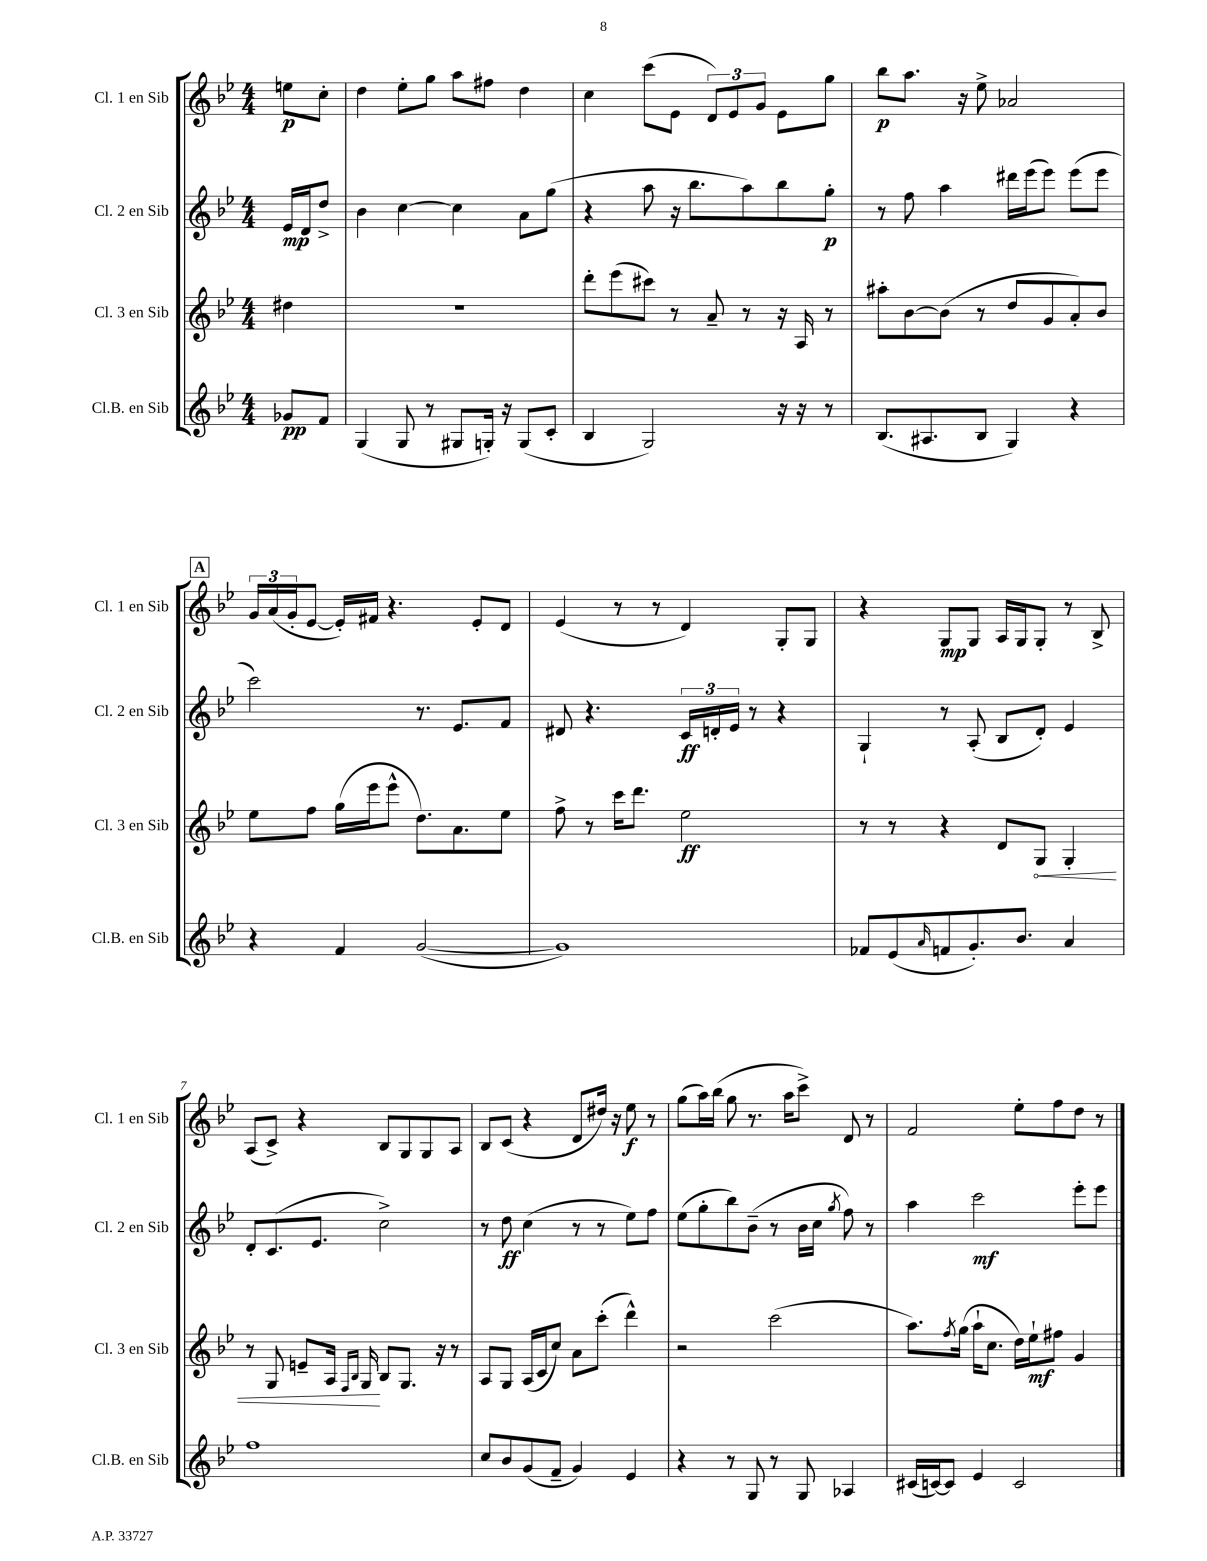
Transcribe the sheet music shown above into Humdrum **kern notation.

**kern	**kern	**kern	**kern
*staff4	*staff3	*staff2	*staff1
*clefG2	*clefG2	*clefG2	*clefG2
*k[b-e-]	*k[b-e-]	*k[b-e-]	*k[b-e-]
*M4/4	*M4/4	*M4/4	*M4/4
8g-	4dd#	16e-	8ee
.	.	16d	.
8f	.	8dd^	8cc'
=	=	=	=
(4G	1r	4b-	4dd
8G	.	[4cc	8ee-'
8r	.	.	8gg
8G#	.	4cc]	8aa
16G')	.	.	8ff#
16r	.	.	.
(8G	.	8a	4dd
8c'	.	(8gg	.
=	=	=	=
4B-	8ddd'	4r	4cc
.	(8eee-	.	.
2G)	8ccc#)	8aa	(8ccc
.	8r	16r	8e-
.	.	8.bb-	.
.	8a~	.	12d)
.	.	.	12e-
.	8r	8aa)	.
.	.	.	12g
16r	16r	8bb-	8e-
16r	16A	.	.
8r	8r	8gg'	8gg
=	=	=	=
(8.B-	8aa#'	8r	8bb-
.	[8b-	8ff	8.aa
8.A#	.	.	.
.	(8b-]	4aa	.
.	.	.	16r
8B-	8r	.	8ee-^
4G)	8dd	16ddd#	2a-
.	.	(16eee-	.
.	8g	8eee-)	.
4r	8a')	(8eee-	.
.	8b-	8eee-	.
=	=	=	=
4r	8ee-	2ccc)	24g
.	.	.	(24a
.	.	.	24g'
.	8ff	.	[8e-
4f	(16gg	.	16e-'])
.	16eee-	.	16f#
.	8eee-^^	.	4.r
([2g	8.dd)	8.r	.
.	8.a	8.e-	.
.	.	.	8e-'
.	8ee-	8f	8d
=	=	=	=
1g])	8ff^	8d#	(4e-
.	8r	4.r	.
.	16ccc	.	8r
.	8.ddd	.	.
.	.	.	8r
.	2ee-	24c	4d)
.	.	24d'	.
.	.	24e-	.
.	.	8r	.
.	.	4r	8G'
.	.	.	8G
=	=	=	=
8f-	8r	4G`	4r
(8e-	8r	.	.
16qqa	.	.	.
8f	4r	8r	8G
8.g')	.	(8A'	8G
.	8d	8B-	16A
8.b-	.	.	16G
.	8G	8d')	8G'
4a	4G'	4e-	8r
.	.	.	8B-^
=	=	=	=
1ff	8r	8d'	(8A
.	8G	(8.c	8c^)
.	8e~	.	4r
.	.	8.e-	.
.	16A	.	.
.	16qqF	.	.
.	16qqB-	.	.
.	16G	.	.
.	8B-	2cc^)	8B-
.	8.G	.	8G
.	.	.	8G
.	16r	.	.
.	8r	.	8A
=	=	=	=
8cc	8A	8r	8B-
8b-	8G	8dd	(8c
(8g	(16A	(4cc	4r
.	16c	.	.
8f~	8cc)	.	.
4g)	8a	8r	8d
.	(8ccc'	8r	16dd#)
.	.	.	16r
4e-	4ddd^^)	8ee-)	8ee-
.	.	8ff	8r
=	=	=	=
4r	2r	(8ee-	(8gg
.	.	8gg'	16aa)
.	.	.	(16bb-
8r	.	8bb-)	8gg
8G	.	(8b-~	8.r
8r	(2ccc	8r	.
.	.	.	16aa
8G	.	16b-	8ccc^)
.	.	16cc	.
.	.	8qgg	.
4A-	.	8ff)	8d
.	.	8r	8r
=	=	=	=
(16c#	8.aa)	4aa	2f
[16c)	.	.	.
8c]	.	.	.
.	8qff	.	.
.	(16gg	.	.
4e-	16aa`	2ccc	.
.	8.cc	.	.
2c	16dd)	.	8ee-'
.	16ee-`	.	.
.	8ff#	.	8ff
.	4g	8eee-'	8dd
.	.	8eee-	8r
==	==	==	==
*-	*-	*-	*-
